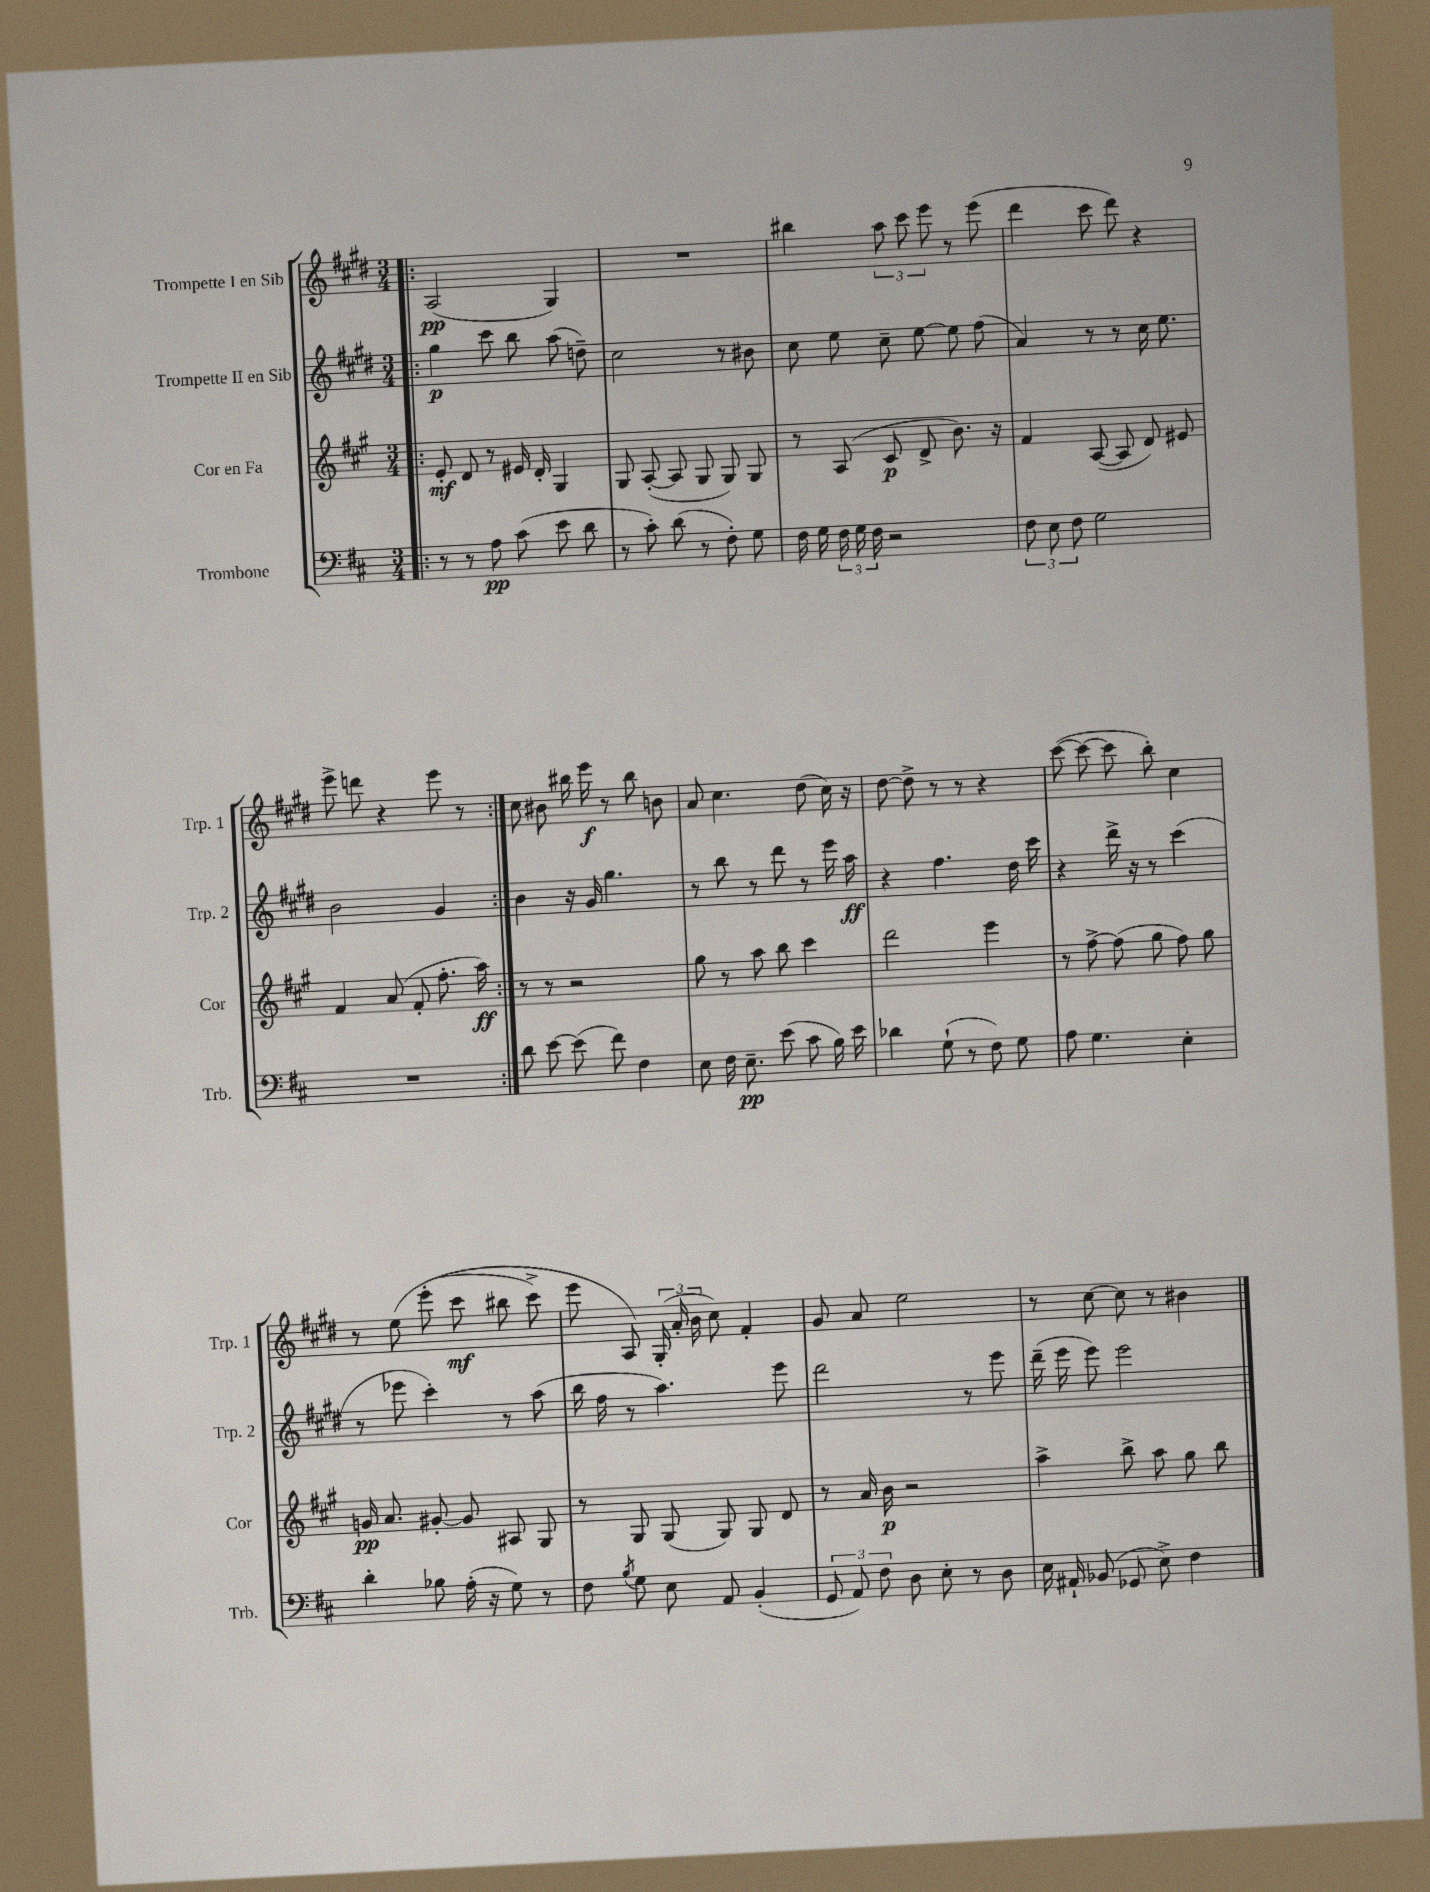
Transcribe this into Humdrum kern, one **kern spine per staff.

**kern	**kern	**kern	**kern
*staff4	*staff3	*staff2	*staff1
*clefF4	*clefG2	*clefG2	*clefG2
*k[f#c#]	*k[f#c#g#]	*k[f#c#g#d#]	*k[f#c#g#d#]
*M3/4	*M3/4	*M3/4	*M3/4
=!|:	=!|:	=!|:	=!|:
8r	8e'/	4gg#\	(2A/
8r	8d/	.	.
8A\	8r	8ccc#\	.
(8c#\	16e#/	8bb\	.
.	16d'/	.	.
8e\	4G#/	(8aa\	4G#/)
8d\	.	8dd~\)	.
=	=	=	=
8r	8G#/	2cc#\	2.r
8c#'\)	([8A'/	.	.
(8d\	8A/]	.	.
8r	8G#/	.	.
8F#'\)	8G#/)	8r	.
8G\	8G#/	8b#\	.
=	=	=	=
16F#\	8r	8cc#\	4bb#\
16G\	.	.	.
24F#\	(8A/	8ee\	.
24G\	.	.	.
24F#\	.	.	.
2r	8c#/	8cc#~\	12aa\
.	.	.	12ccc#\
.	8d^/	[8ee\	.
.	.	.	12eee\
.	8.b\)	8ee\]	8r
.	.	(8ff#\	(8eee\
.	16r	.	.
=	=	=	=
12F#\	4f#/	4a/)	4ddd#\
12E\	.	.	.
12F#\	.	.	.
2G\	([8A/	8r	8ccc#\
.	8A/]	8r	8ddd#\)
.	8d/)	16cc#\	4r
.	.	8.ee\	.
.	8e#/	.	.
=	=	=	=
2.r	4f#/	2b\	8eee^\
.	.	.	8ddd\
.	(8a/	.	4r
.	8f#'/	.	.
.	8.ff#'\	4g#/	8eee\
.	.	.	8r
.	16aa\)	.	.
=:|!	=:|!	=:|!	=:|!
8d\	8r	4b\	8cc#\
[8e\	8r	.	8b#\
(8e\]	2r	16r	16bb#\
.	.	16g#/	16eee\
8f#\)	.	4.gg#\	8r
4F#\	.	.	8bb#\
.	.	.	8b\
=	=	=	=
8E\	8gg#\	8r	8a/
16F#\	8r	8bb\	4.cc#\
8.E~\	.	.	.
.	8aa\	8r	.
(8e\	8bb\	8ddd#\	.
8c#\	4ccc#\	8r	(8dd#\
16B\)	.	16eee\	16cc#\)
16e\	.	16aa\	16r
=	=	=	=
4d-\	2ddd\	4r	[8dd#\
.	.	.	8dd#^\]
(8G`\	.	4.ff#\	8r
8r	.	.	8r
8F#\)	4eee\	.	4r
8G\	.	16dd#\	.
.	.	16ccc#\	.
=	=	=	=
8A\	8r	4r	([8ccc#\
4.G\	[8ff#^\	.	8ccc#\_
.	(8ff#\]	16ddd#^\	8ccc#\]
.	.	16r	.
.	8gg#\	8r	8bb'\)
4E'\	8ff#\)	(4ccc#\	4cc#\
.	8gg#\	.	.
=	=	=	=
4d'\	16g/	8r	8r
.	8.a/	.	.
.	.	8eee-\	&(8ee\
8B-\	[8g#'/	4ccc#'\)	(8eee'\
(16A'\	8g#/]	.	8ccc#\
16r	.	.	.
8G\)	8A#/	8r	8bb#\
8r	8G#/	(8aa\	8ccc#^\)
=	=	=	=
8F#\	8r	16bb\	8eee\
.	.	16ff#\	.
8qB/	.	.	.
8G\	8G#/	8r	8A/&)
8E\	(8G#/	4.aa\)	(24G#'/
.	.	.	24a'/
.	.	.	24b\
8AA/	8G#/)	.	8cc#\)
(4BB'/	8G#/	.	4f#'/
.	8d/	8eee\	.
=	=	=	=
12GG/	8r	2ddd#\	8g#/
12AA/)	.	.	.
.	16a/	.	8a/
12F#\	.	.	.
.	16b\	.	.
8D\	2r	.	2ee\
8E'\	.	.	.
8r	.	8r	.
8D\	.	8eee\	.
=	=	=	=
16E\	4aa^\	(16ddd#~\	8r
16AA#`/	.	16eee\	.
(8BB-/	.	8eee\)	[8cc#\
8GG-/	8bb^\	2eee\	8cc#\]
8E^\)	8aa\	.	8r
4F#\	8gg#\	.	4b#\
.	8bb\	.	.
==	==	==	==
*-	*-	*-	*-
